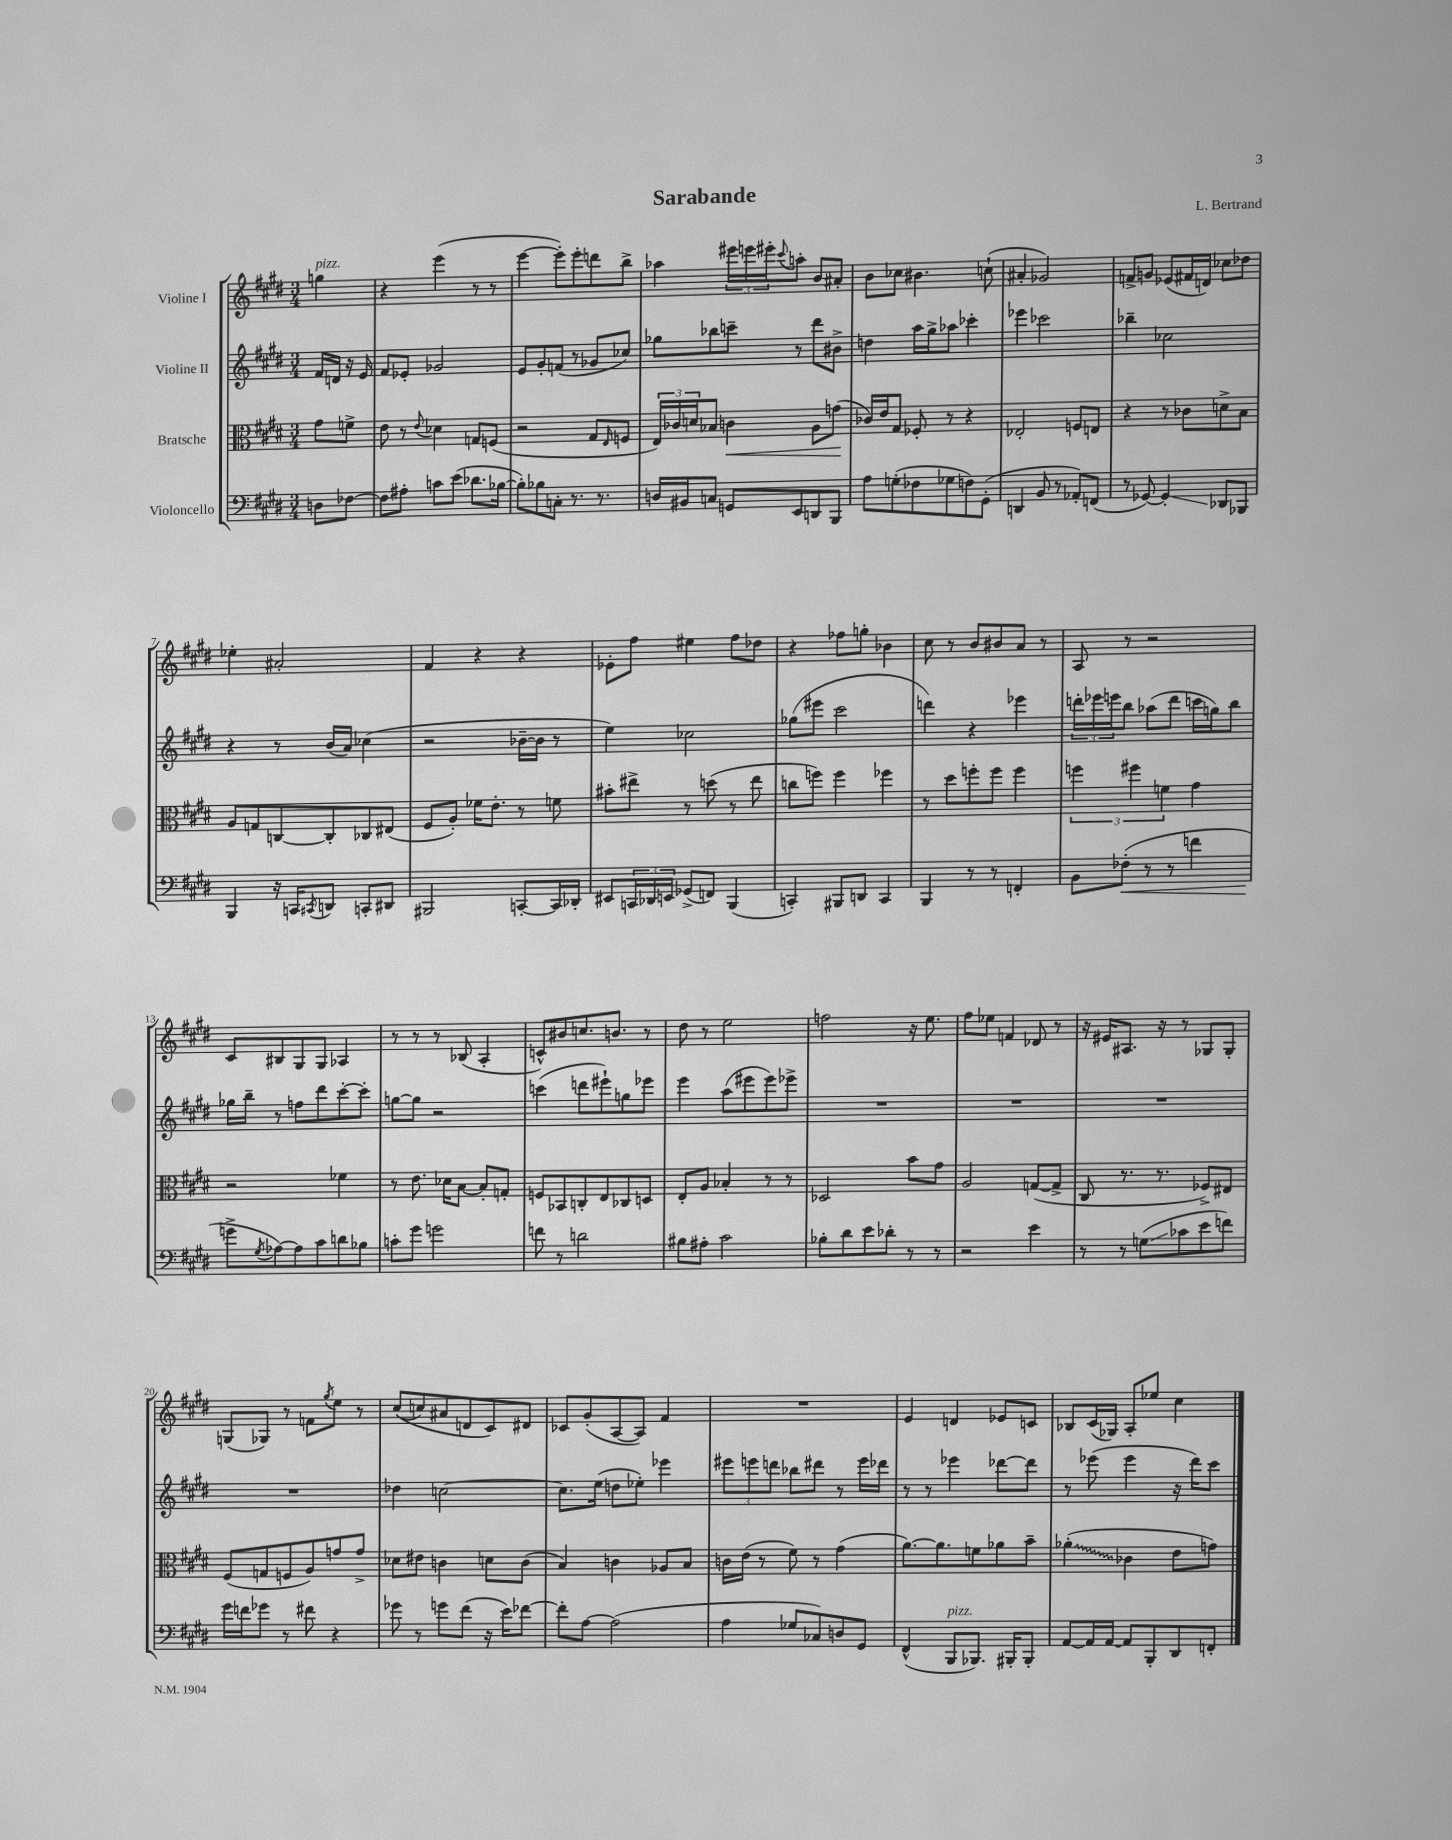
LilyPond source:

\header { title = "Sarabande" composer = "L. Bertrand" }
<<
\new StaffGroup <<
\new Staff = "s0" \with { instrumentName = "Violine I" } {
    \clef treble \key e \major \numericTimeSignature \time 3/4 \partial 4
    g''4^\markup { \italic "pizz." } |
    r4 e'''4( r8 r8 |
    e'''4~ e'''8-.) e'''8-. d'''8 b''8-> |
    aes''4 \tuplet 3/2 { eis'''16 e'''16 eis'''16-. } \appoggiatura { cis'''8 } a''8-. b'8 ais'8-. |
    b'8 ces''8 bis'4. c''8-!( |
    ais'4-. ges'2) |
    f'8-> g'8 ees'8( fis'16 d'16) ces''8 des''8 |
    ees''4-. ais'2-. |
    fis'4 r4 r4 |
    ees'8-. fis''8 eis''4 fis''8 des''8 |
    r4 fes''8 g''8-. bes'4 |
    cis''8 r8 b'8 bis'8 a'8 r8 |
    a8 r8 r2 |
    cis'8 bis8 gis8 gis8 aes4 |
    r8 r8 r8 bes8( a4-. |
    c'8-^) bis'8 c''8. b'8. r8 |
    dis''8 r8 e''2 |
    f''2 r16 e''8. |
    fis''8 ees''8 f'4 des'8 r8 |
    r16 eis'16 ais8. r16 r8 ges8 ges8-. |
    g8( ges8) r8 f'8 \acciaccatura { gis''8 } e''8 r8 |
    cis''8(\( c''8) ais'8 d'8 cis'8\) dis'8 |
    ces'8 gis'8-.( a8~ a8) fis'4 |
    R2. |
    e'4 d'4 ees'8 c'8 |
    bes8 cis'16( ges16) a8-. ees''8 cis''4 \bar "|." |
}
\new Staff = "s1" \with { instrumentName = "Violine II" } {
    \clef treble \key e \major \numericTimeSignature \time 3/4 \partial 4
    fis'16 d'16 r16 e'16 |
    fis'8 ees'8-. ges'2 |
    e'8 gis'8-. f'8( r8 ges'8 ces''8) |
    ges''8 bes''8 c'''8-- r8 dis'''8 bis'8-> |
    d''4 a''16 gis''16-> aes''8 ces'''4-. |
    ees'''4 ces'''2 |
    bes''4-- ces''2 |
    r4 r8 b'16( a'16) ces''4( |
    r2 bes'16~-- bes'16 r8 |
    e''4) ces''2 |
    ges''8( eis'''8 cis'''2 |
    d'''4) r4 ees'''4 |
    \tuplet 3/2 { d'''16-. ees'''16 e'''16 } b''8 aes''8( d'''8 c'''16 g''16) b''8 |
    ges''16 b''16-- r8 f''8 dis'''8 cis'''8~-. cis'''8-. |
    g''8~ g''8 r2 |
    c'''4( d'''8 eis'''8-!) g''8 ees'''8 |
    e'''4 a''8( eis'''8 eis'''8) ees'''8-> |
    R2. |
    R2. |
    R2. |
    R2. |
    des''4 c''2~ |
    c''8. e''16( d''8 ees''8-.) ees'''4 |
    \tuplet 3/2 { eis'''8 e'''8 d'''8 } bes''8 dis'''8 r8 e'''16 des'''16 |
    r8 r8 ees'''4 des'''8~ des'''8 |
    r8 ees'''8( ees'''4 r16 dis'''16) cis'''8 \bar "|." |
}
\new Staff = "s2" \with { instrumentName = "Bratsche" } {
    \clef alto \key e \major \numericTimeSignature \time 3/4 \partial 4
    gis'8 f'8-> |
    e'8 r8 \appoggiatura { e'8 } des'4 g8 f8( |
    r2 gis8 \grace { e16 } f8 |
    \tuplet 3/2 { e16) ces'16 d'16 } bes8 c'4\< a8 g'8\!( |
    ces'16) e'16 gis8 fes8-. r8 r4 |
    ees2-. f8 e8 |
    r4 r8 ces'8 d'8-> b8 |
    a8 g8 c8~ c8-. ces8 eis8( |
    fis8 a8-.) fes'16 e'8.-. r8 f'8 |
    bis'8-. eis''8-> r8 d''8( r8 eis''8 |
    c''8 f''8) f''4 fes''4 |
    r8 dis''8 f''8-. f''8 f''4 |
    \tuplet 3/2 { f''4 fis''4 f'4 } gis'4 |
    r2 fes'4 |
    r8 e'8. des'16 b8~ b8-. g8-. |
    f8 bes,8 c8-. e8 ces8 d8 |
    e8-. a8 bes4-. r8 r8 |
    des2 b'8 gis'8 |
    a2 g8~( g8-> |
    cis8 r8. r8. fes8->) eis8 |
    fis8( g8 f8 a8) g'8 g'8-> |
    des'8 eis'8 c'4 d'8 c'8( |
    b4) c'4 aes8 b8 |
    c'16 e'16( r8 fis'8) r8 gis'4( |
    a'8.~) a'8. f'8 aes'8 b'8-- |
    \once \override Glissando.style = #'zigzag aes'4-.\glissando( ces'4 e'8 g'8) \bar "|." |
}
\new Staff = "s3" \with { instrumentName = "Violoncello" } {
    \clef bass \key e \major \numericTimeSignature \time 3/4 \partial 4
    d8 fes8~ |
    fes8 ais8-. c'8 e'8( des'8. bes16~ |
    bes8-.) bes8 c8-. r8. r8. |
    d16 bis,16 c8 g,8 e,8 d,8 b,,8 |
    a8 g8-.( fes8 ges8 f8) gis,8-.( |
    d,4 b,8 r8 aes,8-.) f,8( |
    r8 ges,8~) ges,4-.\glissando des,8 bes,,8 |
    b,,4 r16 c,16 \acciaccatura { cis,8 } d,8 c,8-. dis,8 |
    bis,,2 c,8~-. c,16 des,16-. |
    eis,8 \tuplet 3/2 { c,16 des,16 e,16 } ges,8->( f,8) b,,4( |
    c,4-.) bis,,8 d,8 c,4 |
    b,,4 r8 r8 f,4-. |
    b,8 fes8-.\<( r8 r8 f'4 |
    g'8->\! \acciaccatura { gis8 } aes8~) aes8 cis'8 d'8 bes8 |
    c'8-. gis'8 g'2 |
    f'8 r8 d'2 |
    bis8 ais8-. cis'2 |
    bes8-. dis'8 e'8 des'8-. r8 r8 |
    r2 e'4 |
    r8 r8 g8\glissando( ces'8 e'8 f'8) |
    gis'16 f'16 ges'8 r8 fis'8 r4 |
    ges'8 r8 g'8 fis'8( r16 e'16) fes'8~ |
    fes'8-. a8~ a2( |
    a4 ges8 ces8) d8 gis,8 |
    fis,4-^( b,,8^\markup { \italic "pizz." } bes,,8.) bis,,16-. bis,,8-. |
    a,8~ a,16 a,16~ a,8 b,,8-. dis,8 f,8-. \bar "|." |
}
>>
>>
